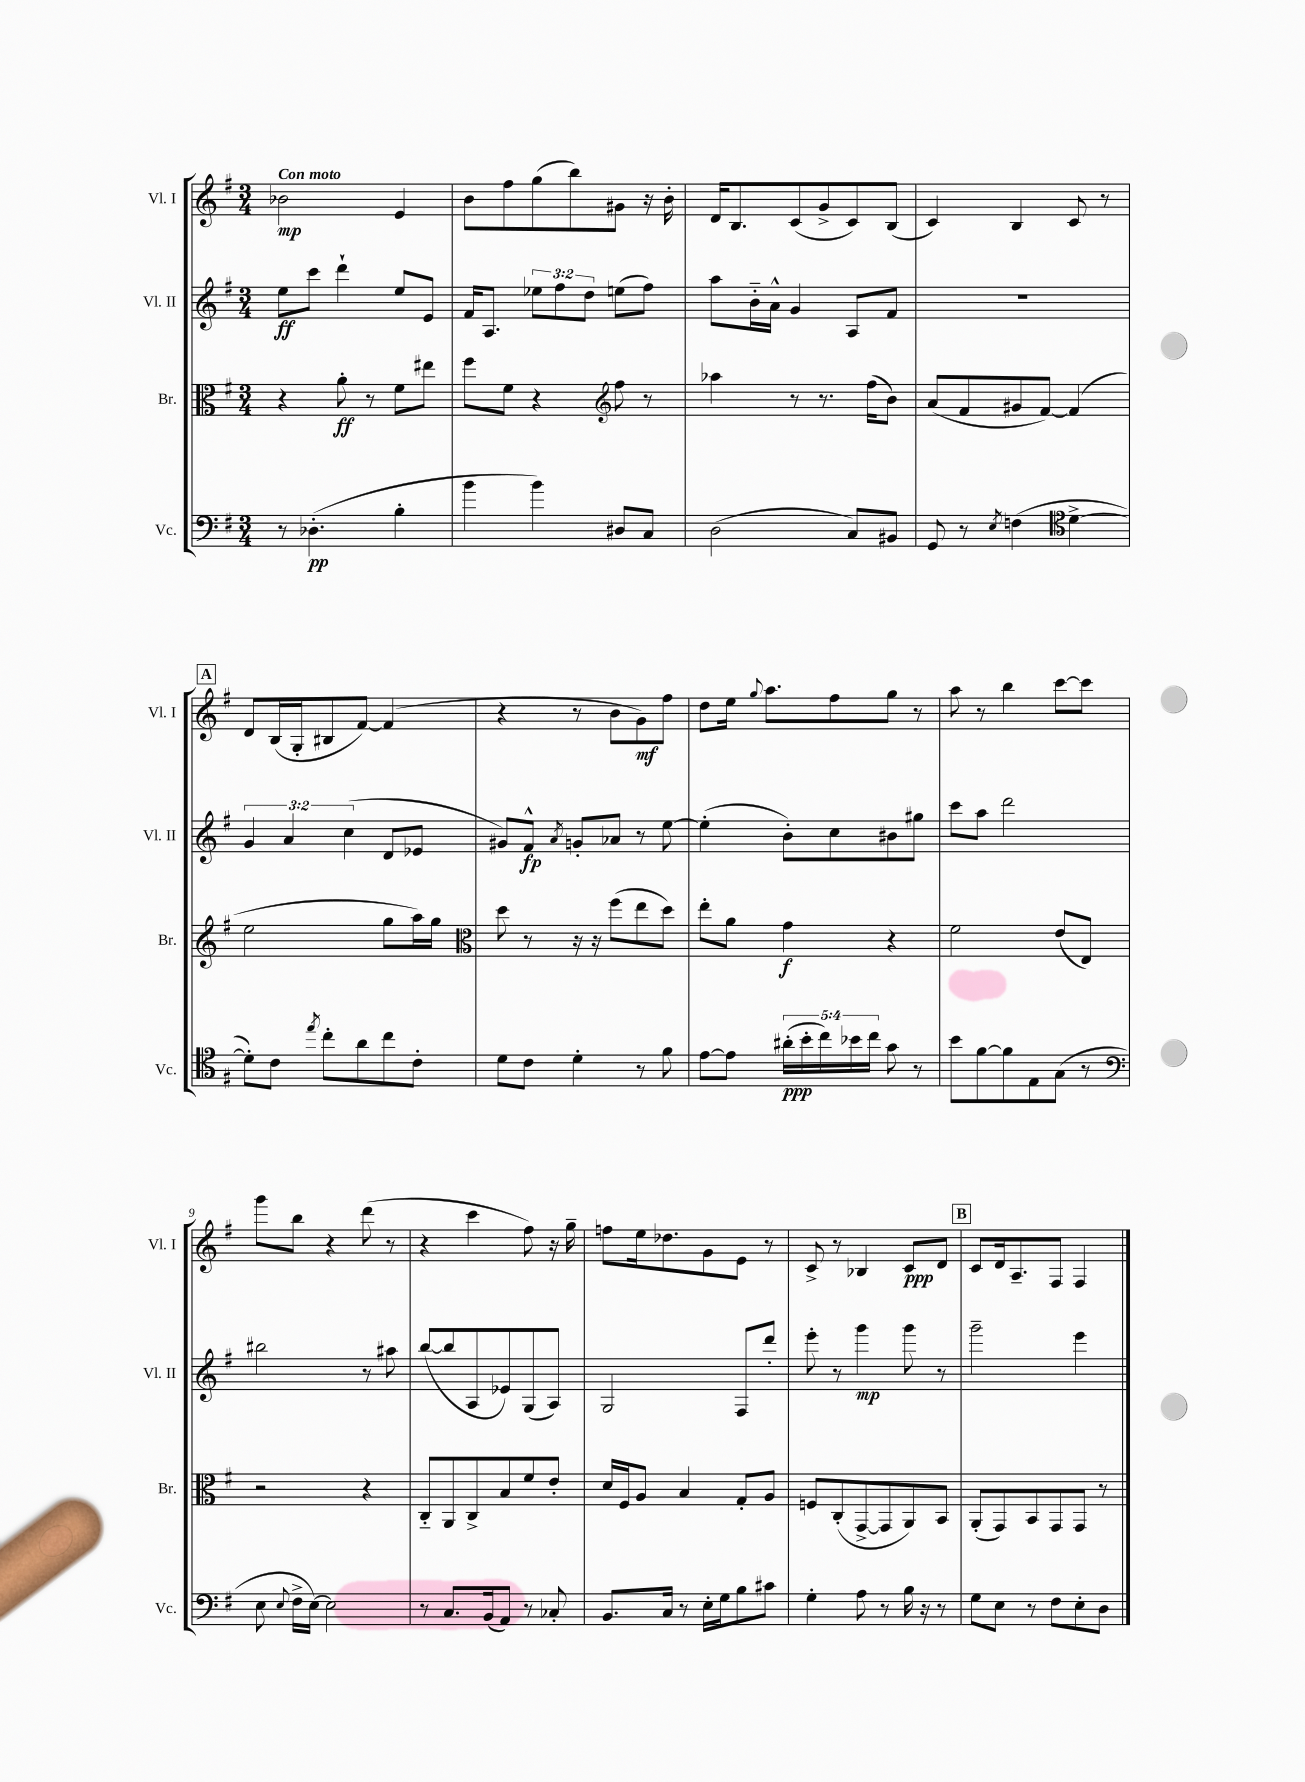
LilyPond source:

<<
\new StaffGroup <<
\new Staff = "s0" \with { instrumentName = "Vl. I" shortInstrumentName = "Vl. I" } {
    \clef treble \key g \major \numericTimeSignature \time 3/4 \tempo "Con moto"
    \autoBeamOff bes'2\mp e'4 |
    b'8[ fis''8 g''8( b''8) gis'8] r16 b'16-. |
    d'16[ b8. c'8( g'8-> c'8) b8]( |
    c'4) b4 c'8 r8 |
    \mark \markup { \box "A" } d'8[ b16( g16-. bis8 fis'8]~) fis'4( |
    r4 r8 b'8[ g'8\mf) fis''8] |
    d''8[ e''16] \appoggiatura { g''8 } a''8.[ fis''8 g''8] r8 |
    a''8 r8 b''4 c'''8[~ c'''8] |
    g'''8[ b''8] r4 d'''8( r8 |
    r4 c'''4 fis''8) r16 g''16-- |
    f''8[ e''16 des''8. g'8 e'8] r8 |
    c'8-> r8 bes4 c'8[\ppp d'8] |
    \mark \markup { \box "B" } c'8[ d'16 a8.-- fis8] fis4 \bar "|." |
}
\new Staff = "s1" \with { instrumentName = "Vl. II" shortInstrumentName = "Vl. II" } {
    \clef treble \key g \major \numericTimeSignature \time 3/4 \override Staff.TupletNumber.text = #tuplet-number::calc-fraction-text
    \autoBeamOff e''8[\ff c'''8] d'''4-! e''8[ e'8] |
    fis'16[ a8.] \tuplet 3/2 { ees''8[ fis''8 d''8] } e''8[( fis''8]) |
    a''8[ b'16-_ a'16]-^ g'4 a8[ fis'8] |
    R2. |
    \mark \markup { \box "A" } \tuplet 3/2 { g'4 a'4 c''4( } d'8[ ees'8] |
    gis'8[) fis'8]-^\fp \acciaccatura { a'8 } g'8[-. aes'8] r8 e''8~ |
    e''4-.( b'8[-.) c''8 bis'8 gis''8] |
    c'''8[ a''8] d'''2 |
    bis''2 r8 ais''8 |
    b''8[~( b''8 a8 ees'8) g8( a8]) |
    g2 fis8[ d'''8]-. |
    e'''8-. r8 g'''4\mp g'''8 r8 |
    \mark \markup { \box "B" } g'''2-- e'''4 \bar "|." |
}
\new Staff = "s2" \with { instrumentName = "Br." shortInstrumentName = "Br." } {
    \clef alto \key g \major \numericTimeSignature \time 3/4
    \autoBeamOff r4 a'8-.\ff r8 fis'8[ eis''8] |
    fis''8[ fis'8] r4 \clef treble fis''8 r8 |
    aes''4 r8 r8. fis''16[( b'8]) |
    a'8[( fis'8 gis'8 fis'8]~) fis'4( |
    \mark \markup { \box "A" } e''2 g''8[ a''16) g''16] |
    \clef alto d''8 r8 r16 r16 fis''8[( e''8 d''8]) |
    e''8[-. a'8] g'4\f r4 |
    fis'2 e'8[( e8]) |
    r2 r4 |
    c8[-_ a,8 c8-> b8 fis'8 e'8]-. |
    d'16[ fis16 a8] b4 g8[-. a8] |
    f8[ c8-.( g,8~-> g,8 a,8) b,8] |
    \mark \markup { \box "B" } a,8[-.( g,8) b,8 g,8 g,8] r8 \bar "|." |
}
\new Staff = "s3" \with { instrumentName = "Vc." shortInstrumentName = "Vc." } {
    \clef bass \key g \major \numericTimeSignature \time 3/4 \override Staff.TupletNumber.text = #tuplet-number::calc-fraction-text
    \autoBeamOff r8 des4.-.\pp( b4-. |
    b'4 b'4) dis8[ c8] |
    d2( c8[) bis,8] |
    g,8 r8 \acciaccatura { e8 } f4( \clef tenor d'4~-> |
    \mark \markup { \box "A" } d'8[-.) c'8] \acciaccatura { e''8 } c''8[-. a'8 c''8 c'8]-. |
    d'8[ c'8] d'4-. r8 fis'8 |
    e'8[~ e'8] \tuplet 5/4 { ais'16[-.\ppp( b'16-. c''16) bes'16 c''16] } g'8 r8 |
    b'8[ fis'8~ fis'8 e8 g8]( r8 |
    \clef bass e8 \appoggiatura { e8 } fis16[-> e16]~) e2 |
    r8 c8.[ b,16( a,8]) r8 ces8-. |
    b,8.[ c16] r8 e16[-. g16 b8 cis'8] |
    g4-. a8 r8 b16 r16 r8 |
    \mark \markup { \box "B" } g8[ e8] r8 fis8[ e8-. d8] \bar "|." |
}
>>
>>
